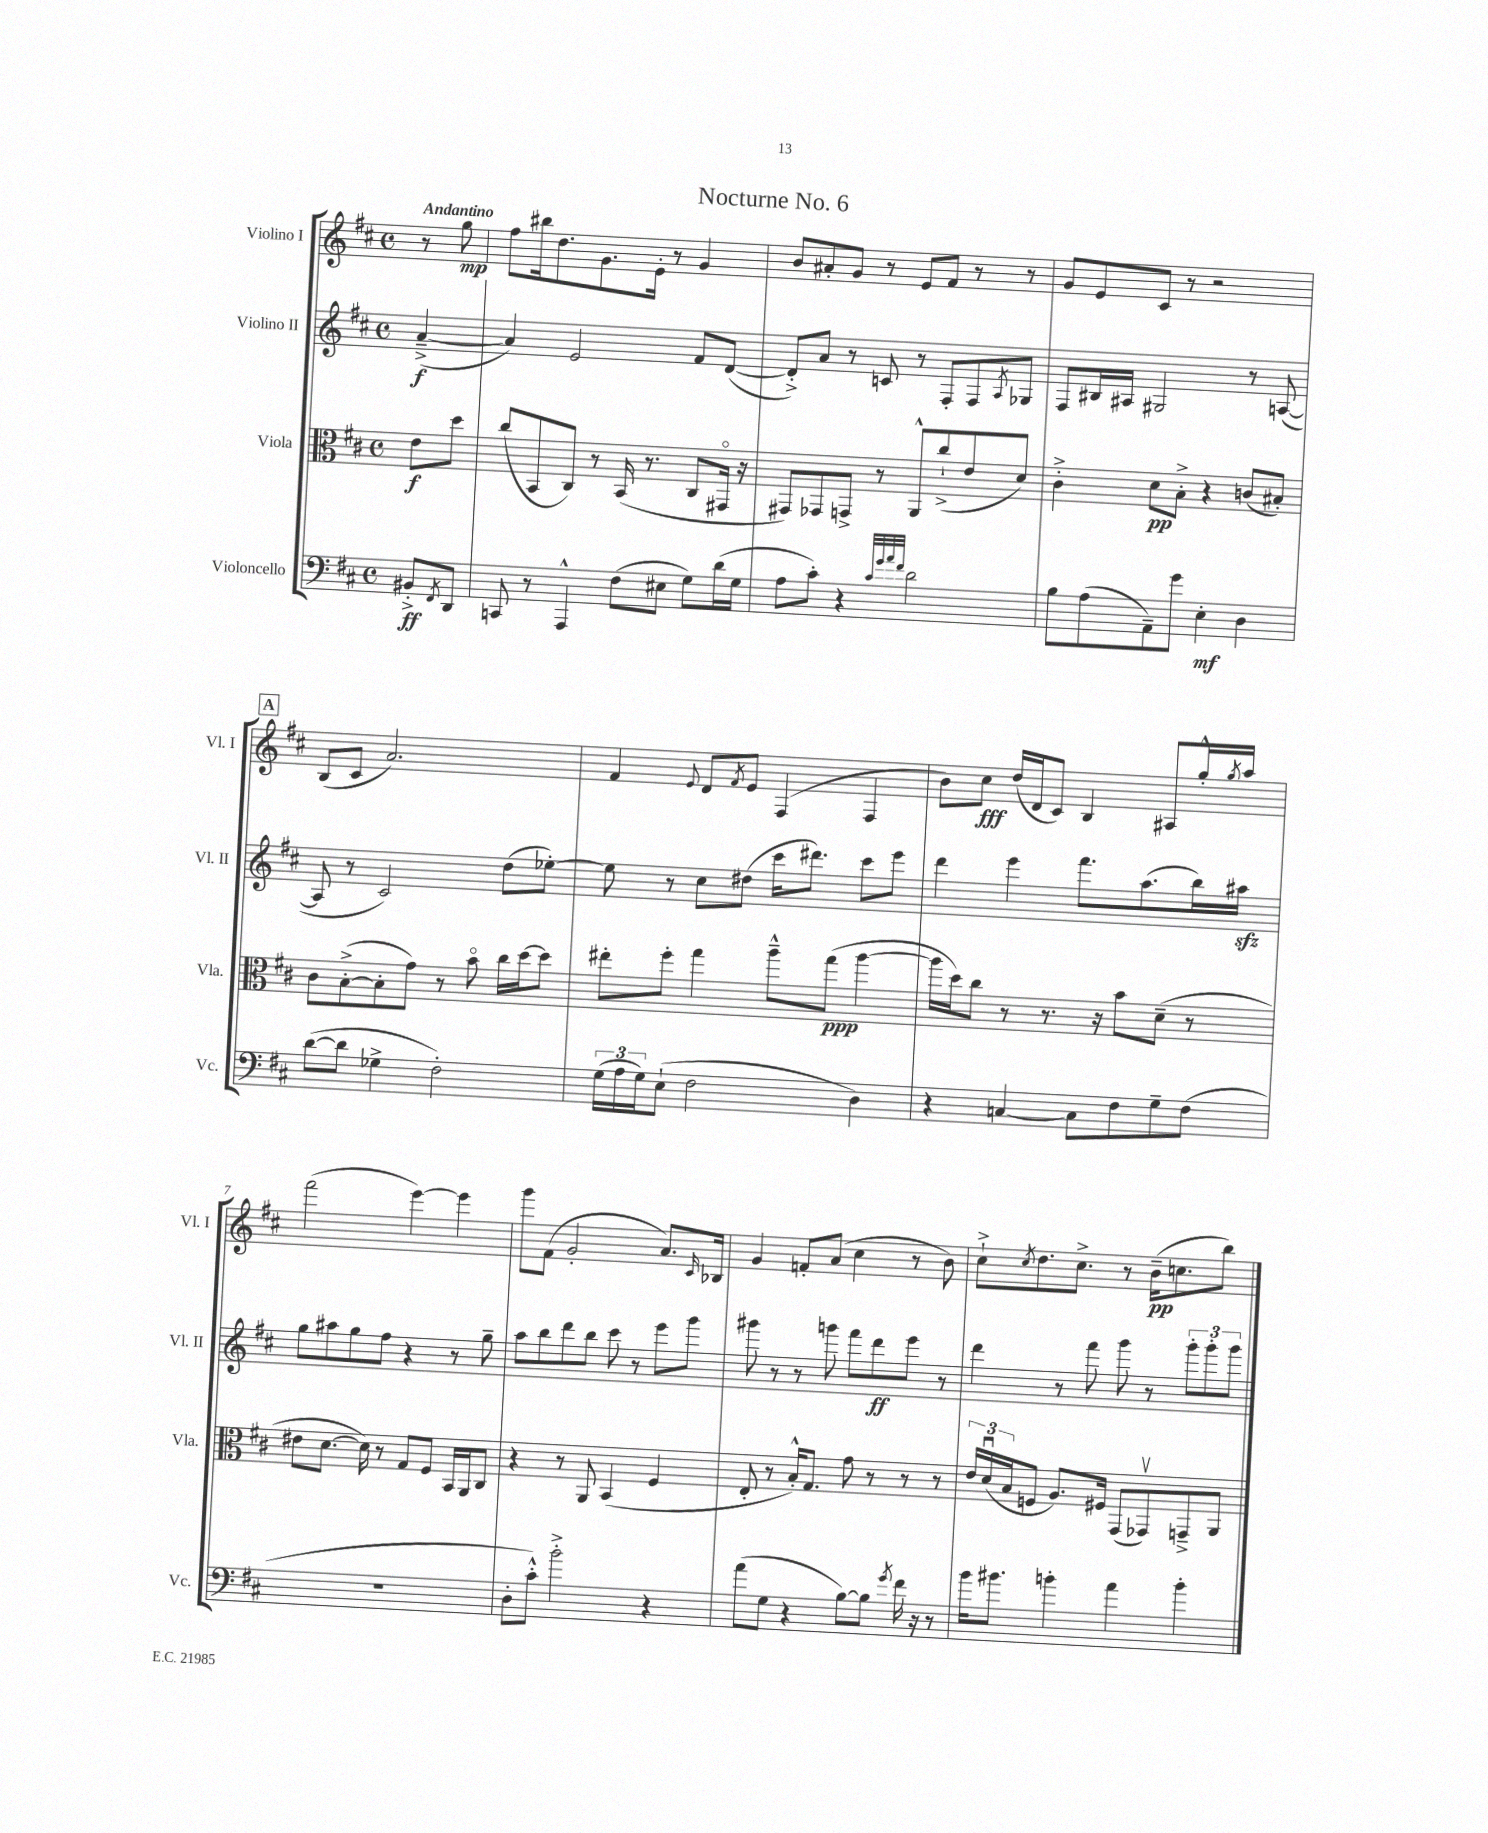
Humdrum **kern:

**kern	**kern	**kern	**kern
*staff4	*staff3	*staff2	*staff1
*clefF4	*clefC3	*clefG2	*clefG2
*k[f#c#]	*k[f#c#]	*k[f#c#]	*k[f#c#]
*M4/4	*M4/4	*M4/4	*M4/4
*met(c)	*met(c)	*met(c)	*met(c)
8BB#'^	8e	([4a~^	8r
8qFF#	.	.	.
8DD	8dd	.	8gg
=	=	=	=
8CC	(8cc#	4a])	8ff#
8r	8BB	.	16bb#
.	.	.	8.dd
4AAA^^	8C#)	2e	.
.	8r	.	8.g
(8F#	(16BB	.	.
.	8.r	.	16e'
8E#	.	.	8r
8G)	8C#	8f#	4g
(16d	16GG#o	([8d	.
16G	16r	.	.
=	=	=	=
8A	8GG#)	8d'^])	8b
8c#')	8GG-	8a	8a#'
4r	8GG^	8r	8g
.	8r	8c	8r
32qqc#	.	.	.
32qqg	.	.	.
32qqa	.	.	.
32qqf#	.	.	.
2d	8AA^^	8r	8e
.	(8cc#`^	8F#'	8f#
.	8e	8F#	8r
.	.	8qA	.
.	8d)	8G-	8r
=	=	=	=
8B	4c#'^	8F#	8g
(8A	.	16B#	8e
.	.	16A#	.
8AA~)	8d	2G#	8c#
8g	8B'^	.	8r
4E'	4r	.	2r
4D	(8c	8r	.
.	8B#')	([8A	.
=	=	=	=
([8d	8c#	8A]	(8B
8d]	([8B'^	8r	8c#
4G-^	8B']	2c#)	2.a)
.	8g)	.	.
2F#')	8r	.	.
.	8bo	.	.
.	16cc#	(8dd	.
.	[16dd	.	.
.	8dd]	[8ee-')	.
=	=	=	=
(24G	8ee#'	8ee-]	4f#
24A	.	.	.
24G)	.	.	.
(8E`	8ff#'	8r	.
.	.	.	8qqe
2F#	4gg	8cc#	8d
.	.	.	8qf#
.	.	(8dd#	8e
.	8aa~^^	16ccc#	(4F#
.	.	8.ddd#)	.
.	(8gg	.	.
4D)	[4aa	8ccc#	4F#
.	.	8eee	.
=	=	=	=
4r	16aa]	4ddd	8b)
.	16dd)	.	.
.	8cc#	.	8cc#
[4C	8r	4eee	(16dd
.	.	.	16d
.	8.r	.	8c#)
8C]	.	8.fff#	4B
.	16r	.	.
8F#	8b	.	.
.	.	(8.aa	.
8G~	(8d~	.	8A#
(8F#	8r	16bb)	16gg'^^
.	.	.	8qgg
.	.	16aa#	16aa
=	=	=	=
1r	8e#	8gg	(2fff#
.	[8.d	8aa#	.
.	.	8gg	.
.	16d])	.	.
.	8r	8ff#	.
.	8G	4r	[4eee)
.	8F#	.	.
.	16BB	8r	4eee]
.	16AA	.	.
.	8C#	8gg~	.
=	=	=	=
8D'	4r	8aa	8ggg
8c#'^^)	.	8bb	(8f#
2b'^	8r	8ddd	2g'
.	8AA	8bb	.
.	(4BB	8ccc#	.
.	.	8r	.
4r	4F#	8eee	8.a)
.	.	8ggg	.
.	.	.	16qqc#
.	.	.	16B-
=	=	=	=
(8a	8E'	8ggg#	4g
8G	8r	8r	.
4r	16B'^^)	8r	8f'
.	8.G	.	.
.	.	8ggg	(8a
[8B)	8g	8fff#	4cc#
8B]	8r	8ddd	.
8qg	.	.	.
16f#	8r	8eee	8r
16r	.	.	.
8r	8r	8r	8b)
=	=	=	=
16b	24e	4ddd	8cc#`^
.	(24du	.	.
8.b#	.	.	.
.	24B	.	.
.	.	.	8qcc#
.	8F	.	8.dd
4b'	8.A)	8r	.
.	.	.	8.cc#^
.	.	8fff#	.
.	16F#	.	.
4a	(8GG	8ggg	8r
.	8GG-v)	8r	(16b~
.	.	.	8.cc
4b'	8GG~^	12ggg'	.
.	.	12ggg'	.
.	8AA	.	8bb)
.	.	12ggg	.
==	==	==	==
*-	*-	*-	*-
